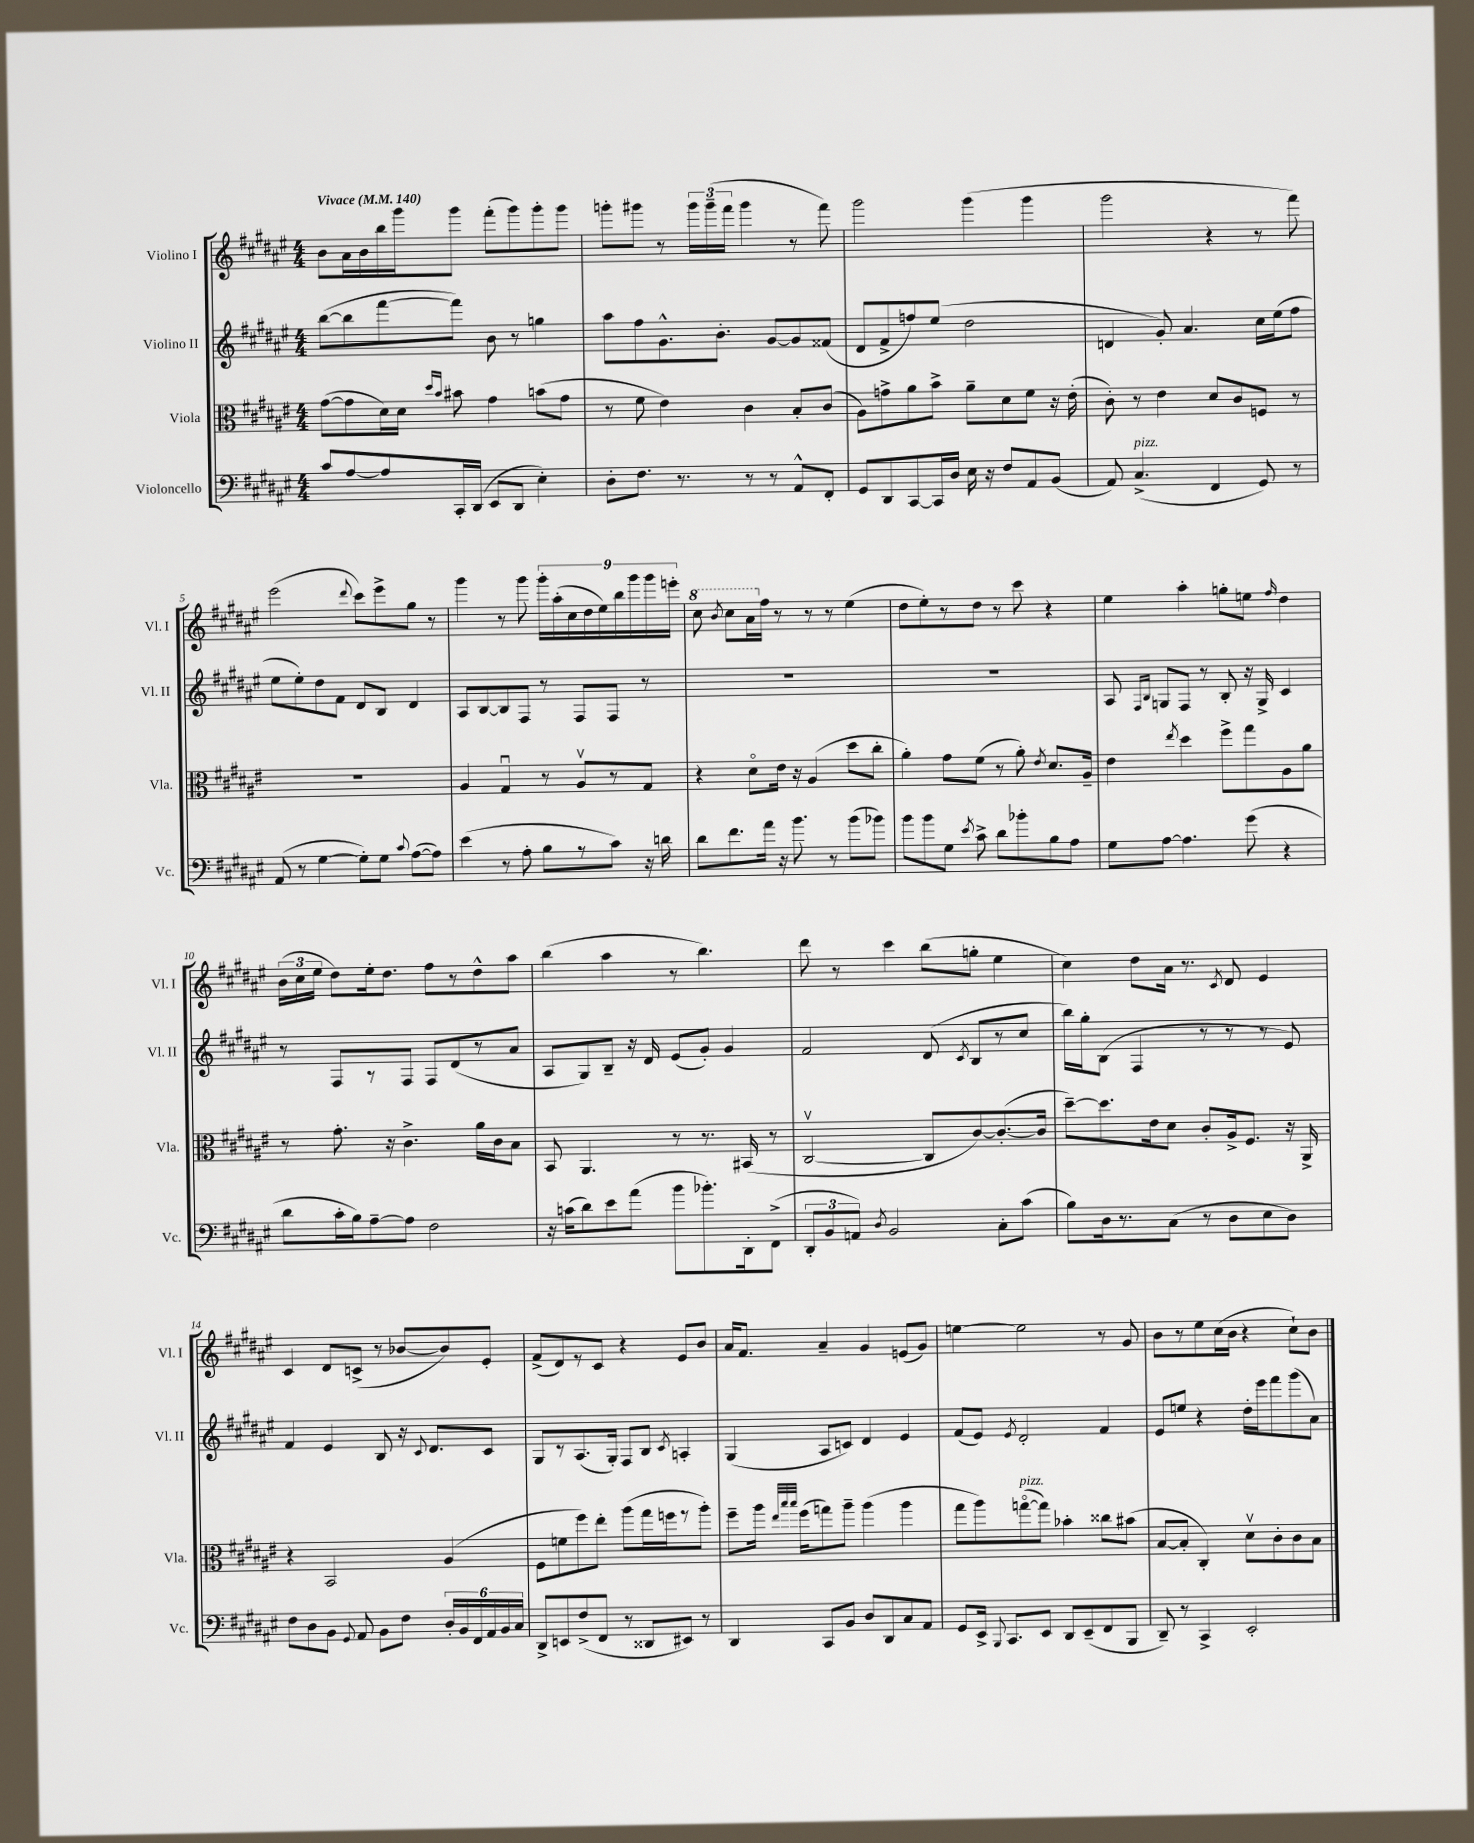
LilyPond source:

<<
\new StaffGroup <<
\new Staff = "s0" \with { instrumentName = "Violino I" shortInstrumentName = "Vl. I" } {
    \clef treble \key fis \major \numericTimeSignature \time 4/4 \tempo "Vivace" 4 = 140
    \autoBeamOff b'8[ ais'16 b'16 b''16 gis'''16 gis'''8] fis'''8[-.( gis'''8) gis'''8-. gis'''8] |
    g'''8[-. gis'''8] r8 \tuplet 3/2 { gis'''16[ gis'''16--( fis'''16] } gis'''4 r8 fis'''8) |
    gis'''2 gis'''4( gis'''4 |
    gis'''2 r4 r8 fis'''8) |
    eis'''2( \appoggiatura { dis'''8 } cis'''8[) eis'''8-> gis''8] r8 |
    gis'''4 r8 gis'''8 \tuplet 9/8 { gis'''16[-. ais''16-.( cis''16 dis''16 eis''16) b''16 gis'''16 gis'''16 e'''16]-. } |
    \ottava #1 cis'''8 \acciaccatura { b''8 } cis'''8[ ais''16 \ottava #0 fis''16] r8 r8 r8 eis''4( |
    dis''8[ eis''8-.) r8 dis''8] r8 cis'''8 r4 |
    eis''4 ais''4-. g''8[-. e''8] \grace { fis''16 } dis''4 |
    \tuplet 3/2 { b'16[( cis''16 eis''16] } dis''8[) eis''16-. dis''8.] fis''8[ r8 dis''8-^ ais''8] |
    b''4( ais''4 r8 b''4.) |
    dis'''8 r8 cis'''4 b''8[( g''8]-. eis''4 |
    cis''4) dis''8[ ais'16] r8. \acciaccatura { cis'8 } dis'8 eis'4 |
    cis'4 dis'8[ c'8]->( r8 bes'8[~ bes'8) eis'8]-. |
    fis'8[->( dis'8) r8 cis'8] r4 eis'8[ b'8] |
    ais'16[ fis'8.] ais'4-- gis'4 e'8[( gis'8]) |
    e''4~ e''2 r8 gis'8 |
    b'8[ r8 eis''8 cis''16( b'16] r4 cis''8[-!) b'8] \bar "|." |
}
\new Staff = "s1" \with { instrumentName = "Violino II" shortInstrumentName = "Vl. II" } {
    \clef treble \key fis \major \numericTimeSignature \time 4/4
    \autoBeamOff b''8[~( b''8 fis'''8~ fis'''8]) b'8 r8 g''4 |
    ais''8[ fis''8 gis'8.-^ b'8.]-. gis'8[~ gis'8 fisis'8]( |
    dis'8[ fis'8-> f''8) eis''8]( dis''2 |
    d'4 gis'8-.) ais'4. cis''16[ eis''16( fis''8] |
    eis''8[ eis''8-.) dis''8 fis'8] dis'8[ b8] dis'4 |
    ais8[ b8~ b8 fis8] r8 fis8[ fis8] r8 |
    R1 |
    R1 |
    ais8 \grace { fis16[ b16] } g8[ fis8] r8 b8-. r16 g16-> cis'4 |
    r8 fis8[ r8 fis8] fis8[ dis'8( r8 ais'8] |
    ais8[ gis8) b8]-- r16 dis'16 eis'8[( gis'8]-.) gis'4 |
    fis'2 dis'8( \acciaccatura { cis'8 } b8[ r8 cis''8] |
    b''16[) gis''16-. b8]( fis4 r8 r8 r8 eis'8) |
    fis'4 eis'4 b8 r16 \appoggiatura { cis'8 } dis'8.[ cis'8] |
    gis8[ r8 ais8.( gis16]-.) fis8[ b8] \acciaccatura { cis'8 } a4-. |
    gis4( ais8[ c'8]) dis'4 eis'4 |
    fis'8[( eis'8]) \acciaccatura { eis'8 } dis'2-. fis'4 |
    eis'8[ e''8] r4 dis''16[-. eis'''16 fis'''8 gis'''8( ais'8]) \bar "|." |
}
\new Staff = "s2" \with { instrumentName = "Viola" shortInstrumentName = "Vla." } {
    \clef alto \key fis \major \numericTimeSignature \time 4/4
    \autoBeamOff gis'8[~( gis'8 dis'16) dis'16] \grace { dis''16[ b'16] } bis'8 gis'4 b'8[( gis'8] |
    r8 fis'8 eis'4) cis'4 b8[-. cis'8]( |
    ais8[) g'8-> ais'8 b'8]-> ais'8[-- dis'8 fis'8] r16 eis'16-.( |
    cis'8-.) r8 eis'4 dis'8[ cis'8 f8] r8 |
    R1 |
    ais4 gis4\downbow r8 ais8[\upbow r8 gis8] |
    r4 dis'8[\flageolet eis'16] r16 ais4( dis''8[ cis''8]-. |
    ais'4-.) gis'8[ fis'8]( r8 ais'8-.) \acciaccatura { eis'8 } dis'8.[ ais16]-- |
    eis'4 \acciaccatura { eis''8 } dis''4 fis''8[-> gis''8 ais8 ais'8] |
    r8 gis'8.-. r16 cis'4.-> ais'16[ cis'16 b8] |
    b,8 ais,4. r8 r8. bis,16( r8 |
    cis2~\upbow cis8[ cis'8~) cis'8.~-.( cis'16] |
    dis''8[~--) dis''8. eis'16 dis'8] cis'8[-. ais16-> fis8.] r16 ais,16-> |
    r4 b,2 ais4( |
    fis8[ f'8 fis''8) eis''8]-. ais''8[( gis''16 f''16 r8 ais''8]-.) |
    fis''8[-- ais''16] \grace { eis''32[ b''32 b''32] } fis''16[( g''8) ais''8]-- ais''4( ais''4 |
    gis''8[ ais''8) g''8~\flageolet^\markup { \italic "pizz." }( g''8]) bes'4-. cisis''8[ bis'8]( |
    b8[~ b8]-. cis4-.) dis'8[\upbow cis'8-. cis'8 b8] \bar "|." |
}
\new Staff = "s3" \with { instrumentName = "Violoncello" shortInstrumentName = "Vc." } {
    \clef bass \key fis \major \numericTimeSignature \time 4/4
    \autoBeamOff cis'8[ ais8~ ais8 cis,16-. dis,16]( eis,8[ dis,8] eis4-.) |
    dis8[-. fis8.] r8. r8 r8 ais,8[-^ fis,8]-. |
    gis,8[ dis,8 cis,8~ cis,16 dis16] eis16 r16 fis8[ ais,8 b,8]( |
    ais,8) cis4.->^\markup { \italic "pizz." }( fis,4 gis,8) r8 |
    ais,8( r8 gis4~ gis8[-.) gis8] \appoggiatura { cis'8 } ais8[~( ais8]) |
    eis'4( r8 ais8-. b8[ r8 cis'8]) r16 d'16 |
    dis'8[ fis'8. ais'16] r16 b'8. r8 b'8[( bes'8]) |
    b'8[ b'8 gis8] \acciaccatura { eis'8 } cis'8-> dis'8[ bes'8-. b8 ais8] |
    gis8[ ais8]~ ais4. gis'8( r4 |
    dis'8[ cis'16-. b16) ais8~-- ais8] fis2 |
    r16 c'16[( dis'8) eis'8 ais'8]( b'8[ bes'8.-.) dis,16-. fis,8]->( |
    \tuplet 3/2 { dis,8[-. b,8 a,8]) } \acciaccatura { dis8 } b,2 cis8[-. cis'8]( |
    b8[) dis16 r8. cis8]( r8 dis8[ eis8 dis8]) |
    fis8[ dis8 b,8] \appoggiatura { gis,8 } ais,8 b,8[ fis8] \tuplet 6/4 { dis16[-. b,16 fis,16 ais,16 b,16 cis16] } |
    dis,8[-> e,8 fis8->( fis,8] r8 disis,8[ eis,8]) r8 |
    dis,4 cis,8[ b,8] dis8[ dis,8 cis8 ais,8] |
    gis,8[ eis,16]-> \appoggiatura { b,,8 } cis,8.[ eis,8] dis,8[ eis,8--( fis,8 b,,8] |
    dis,8--) r8 cis,4-> eis,2-. \bar "|." |
}
>>
>>
